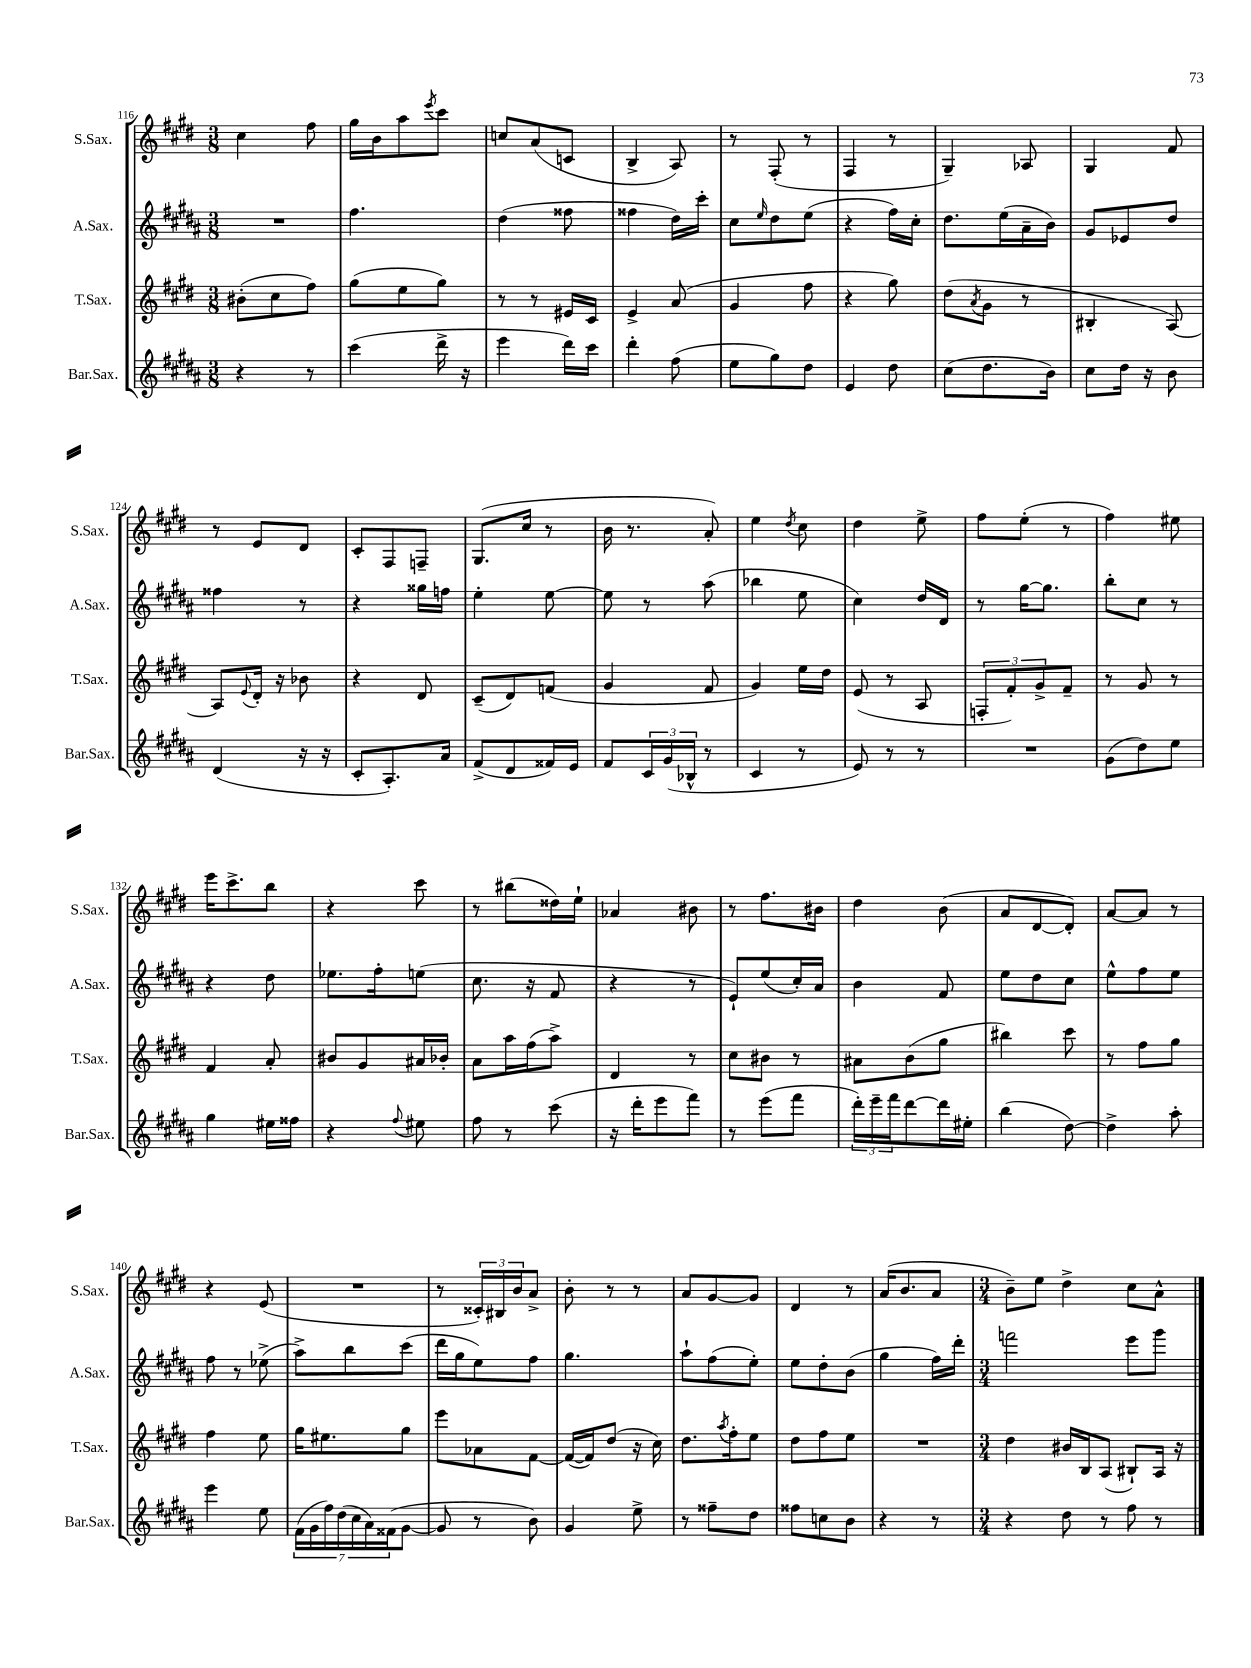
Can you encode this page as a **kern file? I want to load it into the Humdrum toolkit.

**kern	**kern	**kern	**kern
*staff4	*staff3	*staff2	*staff1
*clefG2	*clefG2	*clefG2	*clefG2
*k[f#c#g#d#a#]	*k[f#c#g#d#]	*k[f#c#g#d#a#]	*k[f#c#g#d#]
*M3/8	*M3/8	*M3/8	*M3/8
4r	(8b#'	4.r	4cc#
.	8cc#	.	.
8r	8ff#)	.	8ff#
=	=	=	=
(4ccc#	(8gg#	4.ff#	16gg#
.	.	.	16b
.	8ee	.	8aa
.	.	.	8qeee
16ddd#^	8gg#)	.	8ccc#
16r	.	.	.
=	=	=	=
4eee	8r	(4dd#	8cc
.	8r	.	(8a
16ddd#)	16e#	8ff##	8c
16ccc#	16c#	.	.
=	=	=	=
4ddd#'	4e^	4ff##	4B^
(8ff#	(8a	16dd#)	8A)
.	.	16ccc#'	.
=	=	=	=
8ee	4g#	8cc#	8r
.	.	16qqee	.
8gg#)	.	8dd#	(8F#'
8dd#	8ff#	(8ee	8r
=	=	=	=
4e	4r	4r	4F#
8dd#	8gg#)	16ff#)	8r
.	.	16cc#'	.
=	=	=	=
(8cc#	(8dd#	8.dd#	4G#~)
.	8qa	.	.
8.dd#	8g#	.	.
.	.	(16ee	.
.	8r	16a#~	8A-
16b)	.	16b)	.
=	=	=	=
8cc#	4B#'	8g#	4G#
16dd#	.	8e-	.
16r	.	.	.
8b	[8A)	8dd#	8f#
=	=	=	=
(4d#	8A]	4ff##	8r
.	8qqe	.	.
.	16d#'	.	8e
.	16r	.	.
16r	8b-	8r	8d#
16r	.	.	.
=	=	=	=
8c#'	4r	4r	8c#'
8.A#')	.	.	8F#
.	8d#	16gg##	8F~
16a#	.	16ff	.
=	=	=	=
(8f#^	(8c#~	4ee'	(8.G#
8d#	8d#)	.	.
.	.	.	16cc#
16f##)	(8f	[8ee	8r
16e	.	.	.
=	=	=	=
8f#	4g#	8ee]	16b
.	.	.	8.r
24c#	.	8r	.
(24g#	.	.	.
24B-^^	.	.	.
8r	8f#	(8aa#	8a')
=	=	=	=
4c#	4g#)	4bb-	4ee
.	.	.	8qdd#
8r	16ee	8ee	8cc#
.	16dd#	.	.
=	=	=	=
8e)	(8e	4cc#)	4dd#
8r	8r	.	.
8r	8A	16dd#	8ee^
.	.	16d#	.
=	=	=	=
4.r	12F'	8r	8ff#
.	12f#')	.	.
.	.	[16gg#	(8ee'
.	12g#^	.	.
.	.	8.gg#]	.
.	8f#~	.	8r
=	=	=	=
(8g#	8r	8bb'	4ff#)
8dd#)	8g#	8cc#	.
8ee	8r	8r	8ee#
=	=	=	=
4gg#	4f#	4r	16eee
.	.	.	8.ccc#^
16ee#	8a'	8dd#	8bb
16ff##	.	.	.
=	=	=	=
4r	8b#	8.ee-	4r
.	8g#	.	.
.	.	16ff#'	.
8qqff#	.	.	.
8ee#	16a#	(8ee	8ccc#
.	16b-'	.	.
=	=	=	=
8ff#	8a	8.cc#	8r
8r	16aa	.	(8bb#
.	(16ff#	16r	.
(8ccc#	8aa^)	8f#	16dd##)
.	.	.	16ee`
=	=	=	=
16r	4d#	4r	4a-
16ddd#'	.	.	.
8eee	.	.	.
8fff#)	8r	8r	8b#
=	=	=	=
8r	8cc#	8e`)	8r
(8eee	8b#	(8ee	8.ff#
8fff#	8r	16cc#')	.
.	.	16a#	16b#
=	=	=	=
24ddd#')	8a#	4b	4dd#
24eee~	.	.	.
24fff#	.	.	.
[8ddd#	(8b	.	.
16ddd#]	8gg#	8f#	(8b
16ee#'	.	.	.
=	=	=	=
(4bb	4bb#)	8ee	8a
.	.	8dd#	[8d#
[8dd#)	8ccc#	8cc#	8d#'])
=	=	=	=
4dd#^]	8r	8ee^^	[8a
.	8ff#	8ff#	8a]
8aa#'	8gg#	8ee	8r
=	=	=	=
4eee	4ff#	8ff#	4r
.	.	8r	.
8ee	8ee	(8ee-^	(8e
=	=	=	=
(28f#	16gg#	8aa#^)	4.r
28g#	.	.	.
.	8.ee#	.	.
28ff#)	.	.	.
(28dd#	.	.	.
.	.	8bb	.
28cc#	.	.	.
28a#)	.	.	.
(28f##	.	.	.
[8g#	8gg#	(8ccc#	.
=	=	=	=
8g#]	8eee	16ddd#	8r
.	.	16gg#	.
8r	8a-	8ee)	24c##')
.	.	.	24B#
.	.	.	24b
8b)	[8f#	8ff#	8a^
=	=	=	=
4g#	(16f#_	4.gg#	8b'
.	16f#])	.	.
.	(8dd#	.	8r
8ee^	16r	.	8r
.	16cc#)	.	.
=	=	=	=
8r	8.dd#	8aa#`	8a
8ff##~	.	(8ff#	[8g#
.	8qaa	.	.
.	16ff#'	.	.
8dd#	8ee	8ee')	8g#]
=	=	=	=
8ff##	8dd#	8ee	4d#
8cc	8ff#	8dd#'	.
8b	8ee	(8b	8r
=	=	=	=
4r	4.r	4gg#	(16a
.	.	.	8.b
8r	.	16ff#)	8a
.	.	16ddd#'	.
=	=	=	=
*M3/4	*M3/4	*M3/4	*M3/4
4r	4dd#	2fff	8b~)
.	.	.	8ee
8dd#	16b#	.	4dd#^
.	16B	.	.
8r	(8A	.	.
8ff#	8B#`)	8eee	8cc#
8r	16A	8ggg#	8a^^
.	16r	.	.
==	==	==	==
*-	*-	*-	*-
